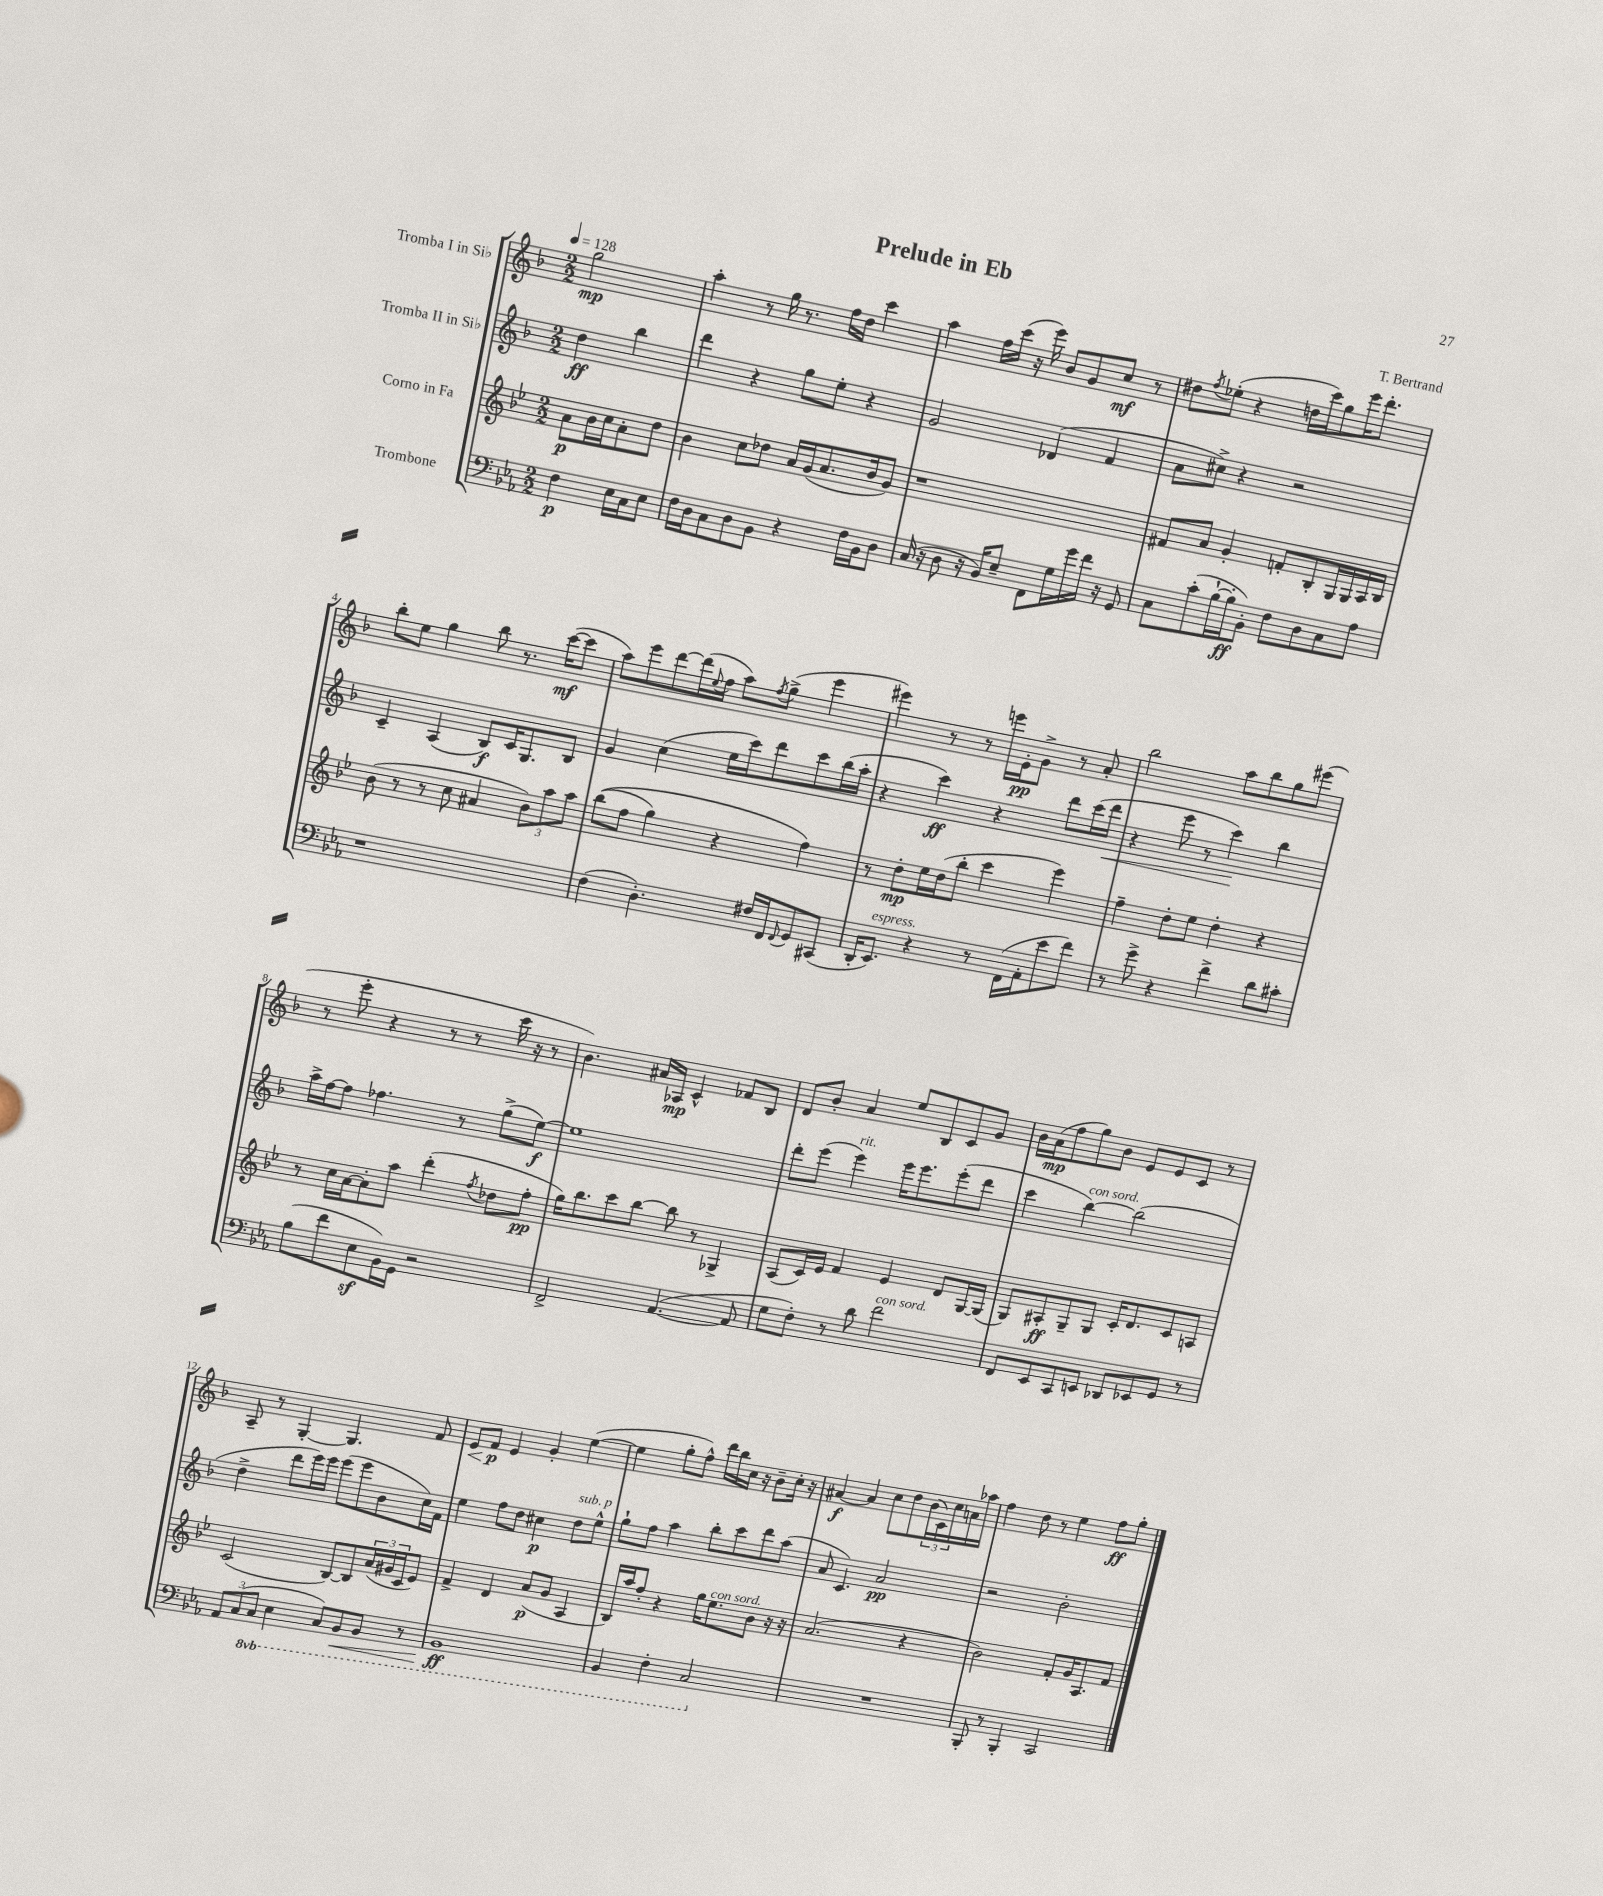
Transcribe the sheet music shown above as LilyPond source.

\header { title = "Prelude in Eb" composer = "T. Bertrand" }
<<
\new StaffGroup <<
\new Staff = "s0" \with { instrumentName = "Tromba I in Sib" } {
    \clef treble \key f \major \numericTimeSignature \time 2/2 \partial 2 \tempo 4 = 128
    g''2\mp |
    a''4-. r8 g''16 r8. f''16 d''16 c'''4 |
    a''4 f''16 c'''16( r16 e'''16) bes'8 g'8 c''8\mf r8 |
    dis''8 \acciaccatura { f''8 } ees''8-.( r4 d''16 c'''16) g''8 e'''16 d'''8.-. |
    bes''8-. e''8 g''4 bes''8 r8. c'''16~\mf( c'''8 |
    a''8) e'''8 d'''8~ d'''16( \appoggiatura { e''8 } f''16 a''8) \acciaccatura { f''8 } g''8->( e'''4 |
    eis'''4) r8 r8 e'''16 e'16-.\pp g'8-> r8 a'8-. |
    bes''2 a''8 bes''8 g''8 eis'''8( |
    r8 e'''8-. r4 r8 r8 c'''16 r16 r8 |
    bes'4.) ais'16 aes16\mp c'4-^ fes'8 bes8 |
    d'8 bes'8-. a'4 e''8 bes8 c'8 g'8 |
    bes'16 a'16\mp( f''8 g''8) bes'8 e'8 e'8 c'8 r8 |
    a8-- r8 g4~-. g4. f'8 |
    e'8\< f'8\p\! e'4 g'4-. e''4~( |
    e''4 g''8-. f''8-^) d'''16 bes''16 c''16 r16 bes'8-- c''16-. r16 |
    ais'4~\f ais'4 c''8 d''8 \tuplet 3/2 { bes'16( c'16) c''16 } a'16 aes''16 |
    f''4 d''8 r8 e''4 f''8\ff g''8-. \bar "|." |
}
\new Staff = "s1" \with { instrumentName = "Tromba II in Sib" } {
    \clef treble \key f \major \numericTimeSignature \time 2/2 \partial 2
    d''4\ff bes''4 |
    d'''4 r4 g''8 e''8-. r4 |
    g'2 des'4( f'4 |
    a'8 cis''8->) r4 r2 |
    c'4-- a4( bes8\f) c'16 g8. bes8 |
    g'4 c''4( e''16 c'''16) d'''8 c'''8 bes''16( a''16-. |
    r4 c'''4\ff) r4 d'''8 c'''16( d'''16\< |
    r4 e'''8 r8 c'''4\!) bes''4 |
    a''16-> f''16~ f''8 fes''4. r8 g''8->( e''8~\f) |
    e''1 |
    d'''8-. e'''8( e'''4^\markup { \italic "rit." }) e'''16 e'''8. e'''8-.( d'''8 |
    c'''4 bes''4~^\markup { \italic "con sord." }) bes''2( |
    d''4-> d'''8 e'''16) e'''16 e'''8( e'''8 bes'8 c''16) f'16 |
    e''4 f''8 d''8 cis''4\p d''8^\markup { \italic "sub. p" } e''8-^ |
    g''8-! f''8 a''4 bes''8-. c'''8 d'''8 a''8( |
    a'8 c'4.) a'2\pp |
    r2 bes'2-. \bar "|." |
}
\new Staff = "s2" \with { instrumentName = "Corno in Fa" } {
    \clef treble \key bes \major \numericTimeSignature \time 2/2 \partial 2
    a'8\p bes'16 c''16 a'8-. d''8 |
    bes'4 c''8 des''8 a'16 g'16( a'8. bes'16 g'8) |
    r1 |
    fis'8 a'8 g'4-. f'8-. bes8-. g16 g16 a16 bes16 |
    bes'8( r8 r8 c''8 ais'4 \tuplet 3/2 { bes'8) a''8 a''8 } |
    bes''8(\( f''8 g''4) r4 f''4\) |
    r8 d''8-.\mp ees''16 d''16( bes''8-. c'''4 ees'''4) |
    f''4-- d''8-. ees''8 d''4-. r4 |
    r8 c''16 a'16~ a'8-. a''8 d'''4-.( \acciaccatura { f''8 } des''8 f''8-.\pp |
    g''16) bes''8. c'''8 bes''8~ bes''8 r8 ges4-> |
    a8( c'16) ees'16 f'4 ees'4 d'8 g16~ g16( |
    g8) ais8-.\ff g8-- g8 c'16-. d'8. c'8 a8 |
    c'2( bes8~) bes8 \tuplet 3/2 { a'16( gis'16 c'16 } ees'8) |
    f'4-> d'4 a'8\p( g'8 a4 |
    bes16) a''16 f''8-. r4 g''16 ees''8.^\markup { \italic "con sord." } bes'8 r16 r16 |
    a'2.( r4 |
    bes'2) f'8-. g'16 a8. f'8 \bar "|." |
}
\new Staff = "s3" \with { instrumentName = "Trombone" } {
    \clef bass \key ees \major \numericTimeSignature \time 2/2 \set Staff.ottavationMarkups = #ottavation-simple-ordinals \partial 2
    f4\p ees16 c16 ees8 |
    f16 d16 c8 d8 bes,8 r4 f16 bes,16 d8 |
    c16( r16 d8 r16 bes,16) ees8-- f,8 g16 g'16 f'16 r16 g,8 |
    c8 c'8-.( bes16~-! bes16-.\ff bes,8-.) f8 d8 c8 aes8 |
    r1 |
    f4( d4.-.) fis16 f,16 \appoggiatura { f,8 } g,8 cis,8( |
    d,16-. ees,8.^\markup { \italic "espress." }) r4 r8 f,16( aes,16-. ees'8 f'8) |
    r8 g'8-> r4 f'4-> d'8 cis'8-. |
    bes8( f'8 ees8\sf bes,16) g,16 r2 |
    f,2-> aes,4.~( aes,8 |
    g8 f8-.) r8 d'8 f'2^\markup { \italic "con sord." } |
    f,8 ees,8 c,8 e,8 des,8 ees,8 g,8 r8 |
    \tuplet 3/2 { aes,8 c8( \ottava #-1 c,8 } ees,4 c,8) bes,,8\< bes,,8 r8 |
    bes,,1\ff\! |
    bes,,4 f,4-. c,2 \ottava #0 |
    R1 |
    bes,,8-. r8 bes,,4-. c,2 \bar "|." |
}
>>
>>
